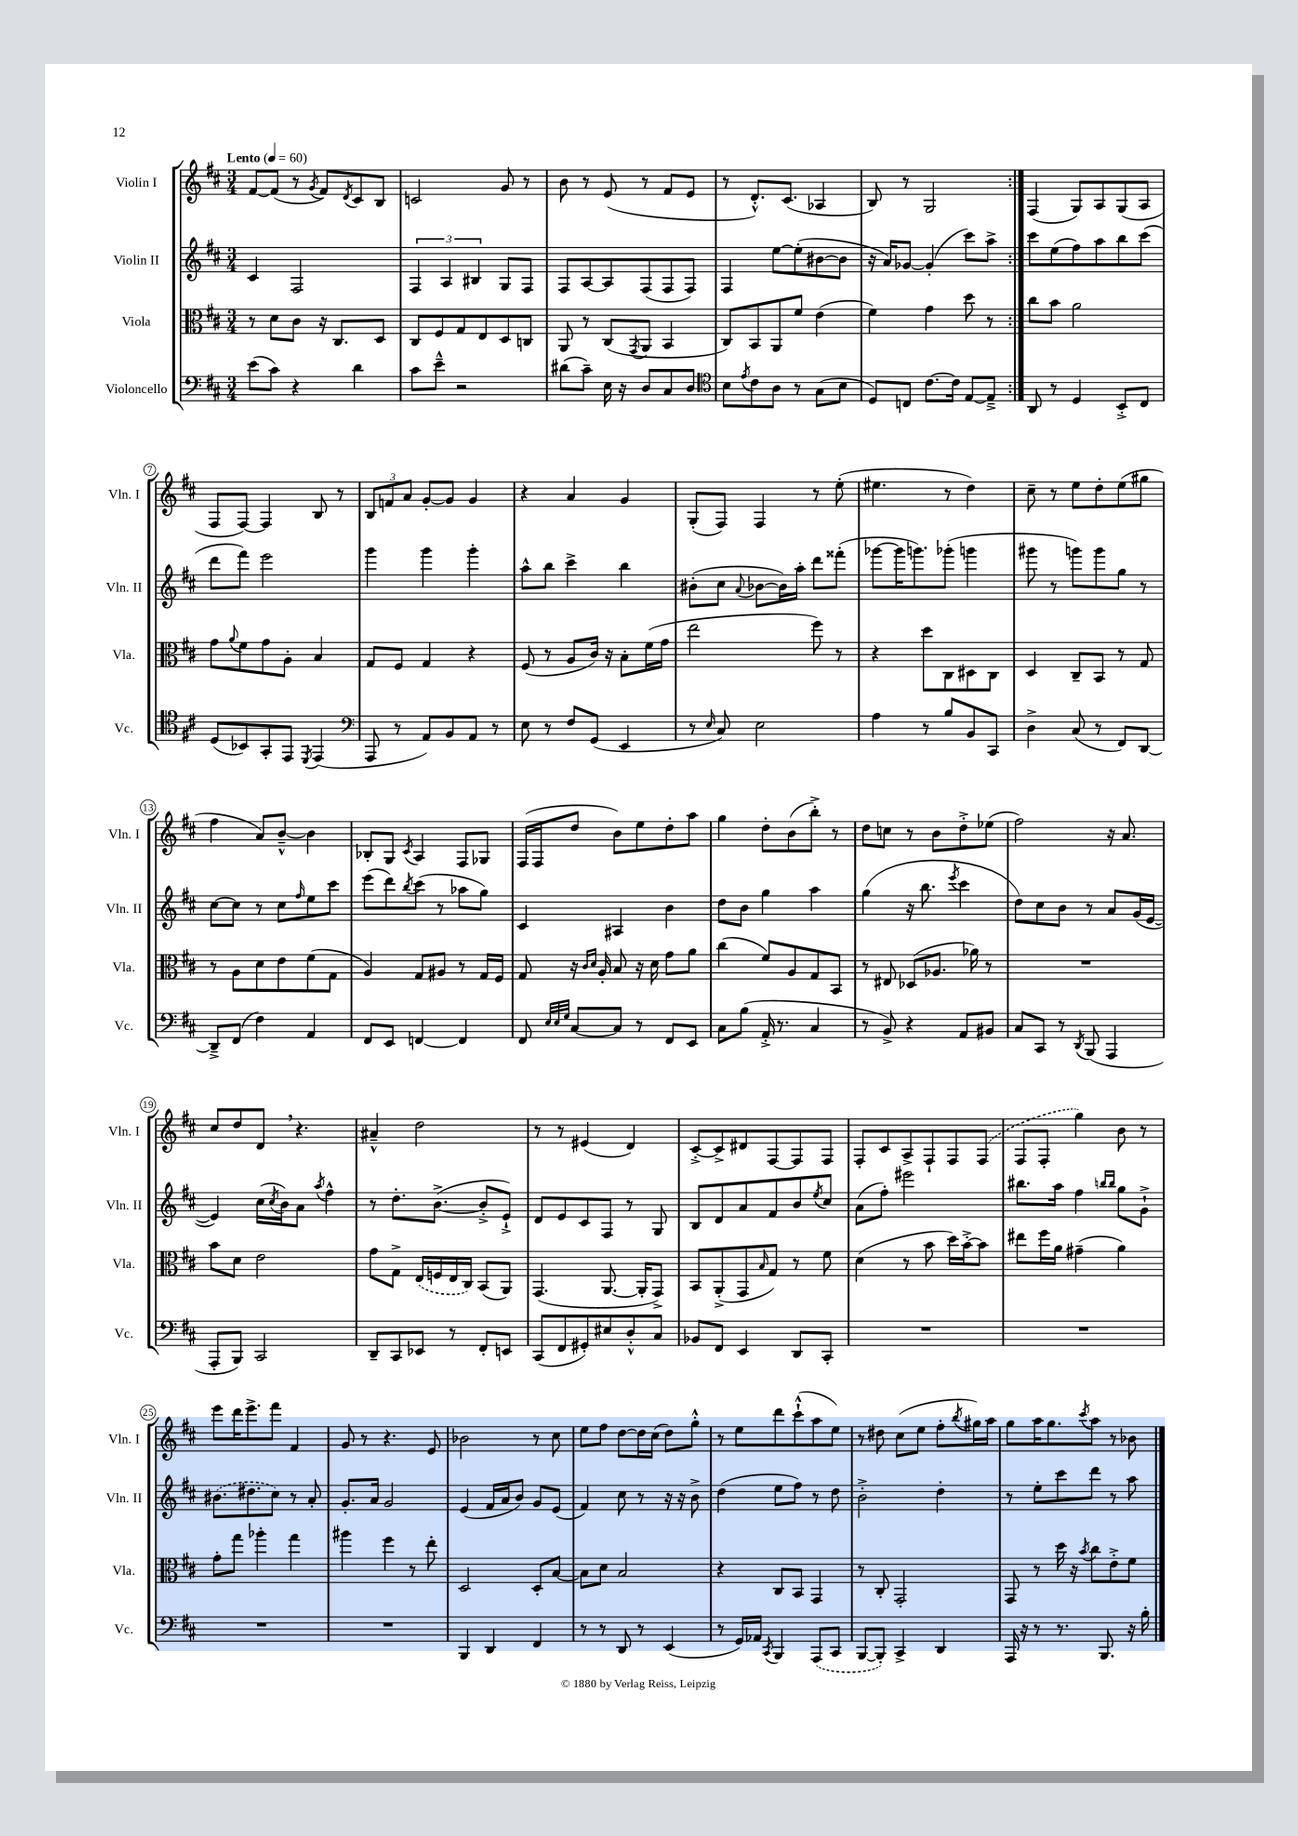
<<
\new StaffGroup <<
\new Staff = "s0" \with { instrumentName = "Violin I" shortInstrumentName = "Vln. I" } {
    \clef treble \key d \major \numericTimeSignature \time 3/4 \tempo "Lento" 4 = 60
    \repeat volta 2 { fis'8~ fis'8( r8 \acciaccatura { g'8 } fis'8) \acciaccatura { d'8 } cis'8 b8 |
    c'2 g'8 r8 |
    b'8 r8 e'8( r8 fis'8 e'8 |
    r8 d'8.-.-^) cis'8.( aes4 |
    b8) r8 g2 | }
    fis4( g8) a8 g8( a8 |
    fis8 fis8~) fis4 b8 r8 |
    \tuplet 3/2 { b8 f'8 a'8 } g'8~-. g'8 g'4 |
    r4 a'4 g'4 |
    g8-.( fis8) fis4 r8 e''8-.( |
    eis''4. r8 d''4) |
    cis''8-- r8 e''8 d''8-. e''8( gis''8 |
    fis''4 a'8) b'8~---^ b'4 |
    bes8-. g8 \acciaccatura { cis'8 } a4 fis8 ges8 |
    fis16( fis16 d''8 b'8) e''8 d''8-. a''8 |
    g''4 d''8-. b'8( b''8-.->) r8 |
    d''8 c''8 r8 b'8 d''8-.-> ees''8( |
    fis''2) r16 a'8. |
    cis''8 d''8 d'8 \breathe r4. |
    ais'4---^ d''2 |
    r8 r8 eis'4( d'4) |
    cis'8~-.-> cis'8-> dis'8 fis8~ fis8 fis8 |
    fis8-. cis'8 a8-> fis8-! fis8 \once \slurDashed fis8( |
    fis8 fis8-. g''4) b'8 r8 |
    e'''8 d'''16 e'''8.-> fis'''8 fis'4 |
    g'8 r8 r4. e'8 |
    bes'2 r8 cis''8 |
    e''8 fis''8 d''8~ d''16 cis''16( d''8) g''8-.-^ |
    r8 e''8 d'''8 cis'''8-!-^( a''8 e''8) |
    r8 dis''8 cis''8( e''8 fis''8-. \acciaccatura { b''8 } gis''16) a''16 |
    g''8 a''16 g''8. \acciaccatura { cis'''8 } a''8 r8 bes'8 \bar "|." |
}
\new Staff = "s1" \with { instrumentName = "Violin II" shortInstrumentName = "Vln. II" } {
    \clef treble \key d \major \numericTimeSignature \time 3/4
    \repeat volta 2 { cis'4 fis2 |
    \tuplet 3/2 { fis4 a4 bis4 } g8 fis8 |
    fis8 a8~ a8 fis8( fis8 fis8) |
    fis4 e''8~ e''8-.( bis'8~ bis'8 |
    r16 a'16) ges'8~ ges'4-.( cis'''8) a''8-> | }
    cis'''8 e''8( fis''8) a''8 b''8 cis'''8( |
    d'''8 fis'''8) e'''2 |
    g'''4 g'''4 g'''4-. |
    a''8-^ b''8 cis'''4-> b''4 |
    bis'8-.( cis''8 \appoggiatura { a'8 } bes'8~ bes'16) a''16-. d'''8 fisis'''8-.( |
    ges'''8~ ges'''16 g'''8.) ges'''8-.( g'''4 |
    gis'''8 r8 g'''8) g'''8 g''8 r8 |
    cis''8~ cis''8 r8 cis''8 \grace { fis''16 } e''8 cis'''8 |
    e'''8( d'''8) \acciaccatura { b''8 } cis'''8( r8 aes''8 g''8) |
    cis'4 ais4 b'4 |
    d''8 b'8 g''4 a''4 |
    g''4( r16 b''8. \acciaccatura { e'''8 } cis'''4 |
    d''8) cis''8 b'8 r8 a'8 g'16( e'16~ |
    e'4) cis''16( \acciaccatura { cis''8 } b'16) a'8 \acciaccatura { a''8 } fis''4-^ |
    r8 d''8.-. b'8.~->( b'8-.-> e'8-!->) |
    d'8 e'8 cis'8 fis8 r8 g8 |
    b8 d'8 a'8 fis'8 b'8 \acciaccatura { e''8 } cis''8 |
    a'8( fis''8-.) eis'''2 |
    bis''8. a''16 fis''4 \grace { b''16 b''16 } g''8 g'8-!-> |
    \once \slurDashed bis'8.( dis''8. cis''8) r8 a'8-. |
    g'8.-. a'16 g'2 |
    e'4( fis'16 a'16 b'8) g'8 e'8( |
    fis'4) cis''8 r8 r16 r16 b'8-> |
    d''4( e''8 fis''8) r8 d''8 |
    b'2-.-> d''4-. |
    r8 e''8-. cis'''8 d'''8 r8 a''8 \bar "|." |
}
\new Staff = "s2" \with { instrumentName = "Viola" shortInstrumentName = "Vla." } {
    \clef alto \key d \major \numericTimeSignature \time 3/4
    \repeat volta 2 { r8 d'8 cis'8 r16 cis8. d8 |
    cis8 fis8 g8 e8 d8 c8 |
    a,8 r8 cis8( \acciaccatura { g,8 } a,8 b,4 |
    cis8) b,8 a,8 fis'8 e'4( |
    fis'4) g'4 d''8 r8 | }
    cis''8 b'8 a'2 |
    g'8 \appoggiatura { a'8 } fis'8 g'8 a8-. b4 |
    g8 fis8 g4 r4 |
    fis8( r8 a8 cis'16) r16 b8-. fis'16( g'16 |
    e''2 fis''8) r8 |
    r4 d''8 cis8 dis8 cis8 |
    d4 cis8-- b,8 r8 g8 |
    r8 a8 d'8 e'8 fis'8( g8 |
    a4) g8 ais8 r8 g16 fis16 |
    g8 r16 \grace { cis'16 d'16 } a16-. b8 r16 d'16 g'8 a'8 |
    cis''4( fis'8) a8 g8 b,8 |
    r8 eis8 des8( aes8. aes'16) r8 |
    R2. |
    b'8 d'8 e'2 |
    g'8 g8-> \once \slurDashed e16( f16 e16 cis16) b,8( a,8) |
    g,4.( a,8.~ a,16-. g,8->) |
    b,8 a,8-.->( g,8 \grace { b16 } g8) r8 fis'8 |
    d'4( r8 b'8 d''16) b'16~-.-> b'8 |
    eis''8 fis''16 a'16 gis'4--( a'4) |
    g'8-. g''8 aes''4-. g''4 |
    ais''4 fis''4 r8 e''8-. |
    d2 d8-. b8~ |
    b8 d'8 b2 |
    r4 cis8 b,8 g,4 |
    r8 cis8-. g,2-. |
    g,8 r8 d''16 r16 \acciaccatura { b'8 } cis''8 e'8-.-> fis'8 \bar "|." |
}
\new Staff = "s3" \with { instrumentName = "Violoncello" shortInstrumentName = "Vc." } {
    \clef bass \key d \major \numericTimeSignature \time 3/4
    \repeat volta 2 { e'8( cis'8) r4 d'4 |
    cis'8 e'8---^ r2 |
    dis'8( cis'8--) e16 r16 d8 cis8 d8 |
    \clef tenor b8 \acciaccatura { e'8 } cis'8 a8 r8 g8( b8 |
    d8) c8 cis'8.~ cis'16 e8~ e8---> | }
    a,8 r8 d4 b,8-.-> cis8 |
    d8( bes,8) g,8-. e,8 \acciaccatura { d,8 } e,4( |
    \clef bass a,,8 r8 a,8) b,8 a,8 r8 |
    e8 r8 fis8 g,8( e,4 |
    r8 \grace { e16 } cis8) e2 |
    a4 r8 b8 b,8 cis,8 |
    d4-> cis8( r8 fis,8) d,8~ |
    d,8---> fis,8( fis4) a,4 |
    fis,8 e,8 f,4~ f,4 |
    fis,8 \grace { e32 e32 g32 } cis8~ cis8 r8 fis,8 e,8 |
    cis8 b8( a,16-.-> r8. cis4 |
    r8 b,8->) r4 a,8 bis,8 |
    cis8 cis,8 r8 \acciaccatura { d,8 } b,,8( a,,4 |
    a,,8-. b,,8) cis,2 |
    d,8-- cis,8 ees,8 r8 fis,8-. e,8 |
    cis,8( fis,8 gis,8-.) eis8 d8-.-^ cis8 |
    bes,8 fis,8 e,4 d,8 cis,8-. |
    R2. |
    R2. |
    R2. |
    R2. |
    b,,4 d,4 fis,4 |
    r8 r8 d,8 r8 e,4( |
    r8 g,16) aes,16 \acciaccatura { cis,8 } b,,4 \once \slurDashed a,,8( cis,8 |
    b,,8~ b,,8-.) cis,4-> d,4 |
    a,,16 r16 r8 r8. b,,8. r16 b16-. \bar "|." |
}
>>
>>
\layout { \context { \Score \override BarNumber.stencil = #(make-stencil-circler 0.1 0.3 ly:text-interface::print) } }
